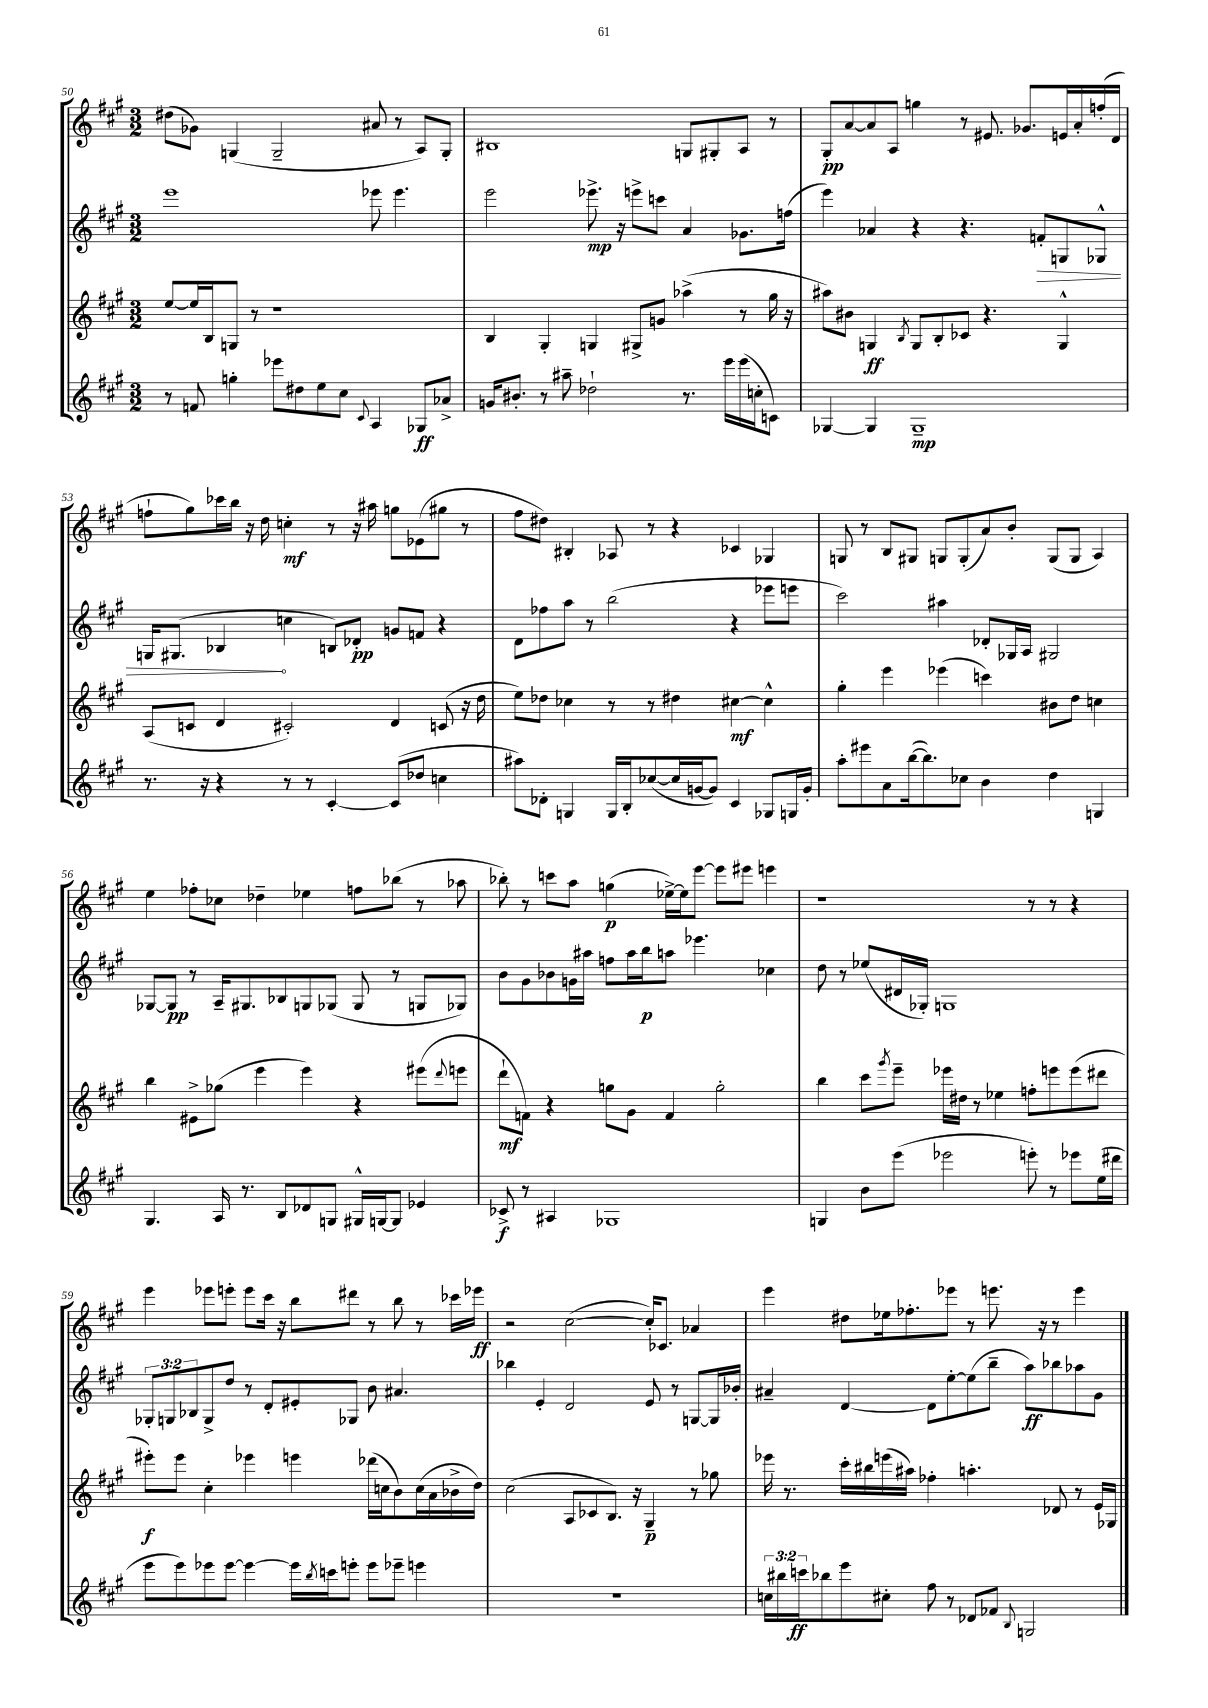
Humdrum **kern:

**kern	**kern	**kern	**kern
*staff4	*staff3	*staff2	*staff1
*clefG2	*clefG2	*clefG2	*clefG2
*k[f#c#g#]	*k[f#c#g#]	*k[f#c#g#]	*k[f#c#g#]
*M3/2	*M3/2	*M3/2	*M3/2
8r	[8ee	1eee	(8dd#
8f	16ee]	.	8g-)
.	16B	.	.
4gg'	8G	.	(4G
.	8r	.	.
8eee-	1r	.	2G~
8dd#	.	.	.
8ee	.	.	.
8cc#	.	.	.
8qqc#	.	.	.
4A	.	8eee-	8a#
.	.	4.eee-	8r
8G-	.	.	8A)
8a-^	.	.	8G'
=	=	=	=
16g	4B	2eee	1B#
8.b#'	.	.	.
8r	4G#'	.	.
8aa#~	.	.	.
2dd-`	4G	8.eee-^	.
.	.	16r	.
.	8G#^	8eee^	.
.	8g	8ccc	.
8.r	(4aa-^	4a	8G
.	.	.	8G#'
16eee	.	.	.
(16eee	8r	8.g-	8A
16cc'	.	.	.
8c)	16gg#	.	8r
.	16r	(16ff	.
=	=	=	=
[4G-	8aa#)	4eee)	8G#'
.	8b#	.	[8a
4G-]	4G	4a-	8a]
.	.	.	8A
.	8qB	.	.
1G-~	8G	4r	4gg
.	8B'	.	.
.	8c-	4.r	8r
.	4.r	.	8.e#
.	.	.	8.g-
.	.	8f'	.
.	4G^^	8G	16e
.	.	.	16a'
.	.	8G-^^	(16ff'
.	.	.	16d
=	=	=	=
8.r	(8A	16G	8ff`
.	.	(8.G#	.
.	8c	.	8gg#)
16r	.	.	.
4r	4d	4B-	16ccc-
.	.	.	16bb
.	.	.	16r
.	.	.	16dd
8r	2c#')	4cc	4cc'
8r	.	.	.
[4c#'	.	8B)	8r
.	.	8d-'	16r
.	.	.	16aa#
(8c#]	4d	8g	8gg
8dd-	.	8f	(8e-
4cc	(8c	4r	8gg#
.	16r	.	8r
.	16dd	.	.
=	=	=	=
8aa#)	8ee)	8d	8ff#
8d-'	8dd-	8ff-	8dd#)
4G	4cc-	8aa	4B#'
.	.	8r	.
16G	8r	(2bb	8A-
16B'	.	.	.
([8cc-	8r	.	8r
16cc-]	4dd#	.	4r
[16g	.	.	.
8g])	.	.	.
4c#	[4cc#	4r	4c-
8G-	4cc#^^]	8eee-	4G-
16G	.	8eee	.
16g'	.	.	.
=	=	=	=
8aa'	4gg#'	2ccc#)	8G
8eee#	.	.	8r
8a	4eee	.	8B
([16bb	.	.	8G#
8.bb])	.	.	.
.	(4eee-	4aa#	8G
8cc-	.	.	(8G'
4b	4ccc)	8d-'	8a)
.	.	16G-	8b'
.	.	16A	.
4dd	8b#	2G#	(8G
.	8dd	.	8G
4G	4cc	.	4A)
=	=	=	=
4.G#	4bb	[8G-	4ee
.	.	8G-]	.
.	8e#^	8r	8ff-'
16A	(8gg-	16A~	8cc-
8.r	.	8.G#	.
.	4eee	.	4dd-~
8B	.	8B-	.
8d-	4eee)	8G	4ee-
8G	.	(8G-	.
16G#^^	4r	8G-	8ff
[16G	.	.	.
8G]	.	8r	(8bb-
4e-	(8eee#	8G	8r
.	8qqddd	.	.
.	8eee	8G-)	8aa-
=	=	=	=
8c-^	8ddd`	8b	8bb-')
8r	8f)	8g#	8r
4A#	4r	8b-	8ccc
.	.	16g	8aa
.	.	16aa#	.
1G-	8gg	8ff	(4gg
.	8g#	16aa#	.
.	.	16bb	.
.	4f	8aa	[16ee-^)
.	.	.	16ee-]
.	.	4.eee-	[8eee
.	2gg'	.	8eee]
.	.	.	8eee#
.	.	4cc-	4eee
=	=	=	=
4G	4bb	8dd	1r
.	.	8r	.
8b	8ccc#	(8ee-	.
.	8qggg#	.	.
(8eee	8eee~	16d#	.
.	.	16G-')	.
2eee-	16eee-	1G	.
.	16dd#	.	.
.	8r	.	.
.	4ee-	.	.
8eee')	8ff'	.	8r
8r	8eee	.	8r
8eee-	(8eee	.	4r
(16ee	8ddd#	.	.
16ddd#	.	.	.
=	=	=	=
8eee	8eee#')	12G-'	4eee
.	.	12G	.
8eee)	8eee#	.	.
.	.	12B-	.
8eee-	4cc#'	8G^	8eee-
[8eee-	.	8dd	8eee'
4eee-_	4eee-	8r	8eee
.	.	8d'	16ccc#
.	.	.	16r
16eee-]	4eee	8e#'	8bb
8qbb	.	.	.
16ccc	.	.	.
8eee'	.	8G-	8ddd#
8eee	(16ddd-	8b	8r
.	16cc	.	.
8eee-~	8b)	4.a#	8bb
4eee	(16cc	.	8r
.	16a	.	.
.	16b-^	.	16ccc-
.	16dd)	.	16eee-
=	=	=	=
1.r	(2cc#	4bb-	2r
.	.	4e'	.
.	8A	2d	([2cc#
.	8c-	.	.
.	8.B)	.	.
.	16r	.	.
.	4G#~	8e	16cc#'])
.	.	.	8.c-
.	.	8r	.
.	8r	[8G	4a-
.	8gg-	16G]	.
.	.	16b-'	.
=	=	=	=
24cc	16eee-	4a#~	4eee
24bb#	.	.	.
.	8.r	.	.
24ccc	.	.	.
8bb-	.	.	.
8eee	16ccc#'	[4d	8dd#
.	16bb#	.	.
8cc#'	(16eee	.	16ee-
.	16aa#)	.	8.ff-'
8ff#	4ff-'	8d]	.
8r	.	[8ee'	8eee-
8d-	4.aa'	(8ee]	8r
8f-	.	8bb~	8.eee
8qqB	.	.	.
2G	.	8aa)	.
.	.	.	16r
.	8d-	8bb-	8r
.	8r	8aa-	4eee
.	16e	8g#	.
.	16G-	.	.
==	==	==	==
*-	*-	*-	*-
